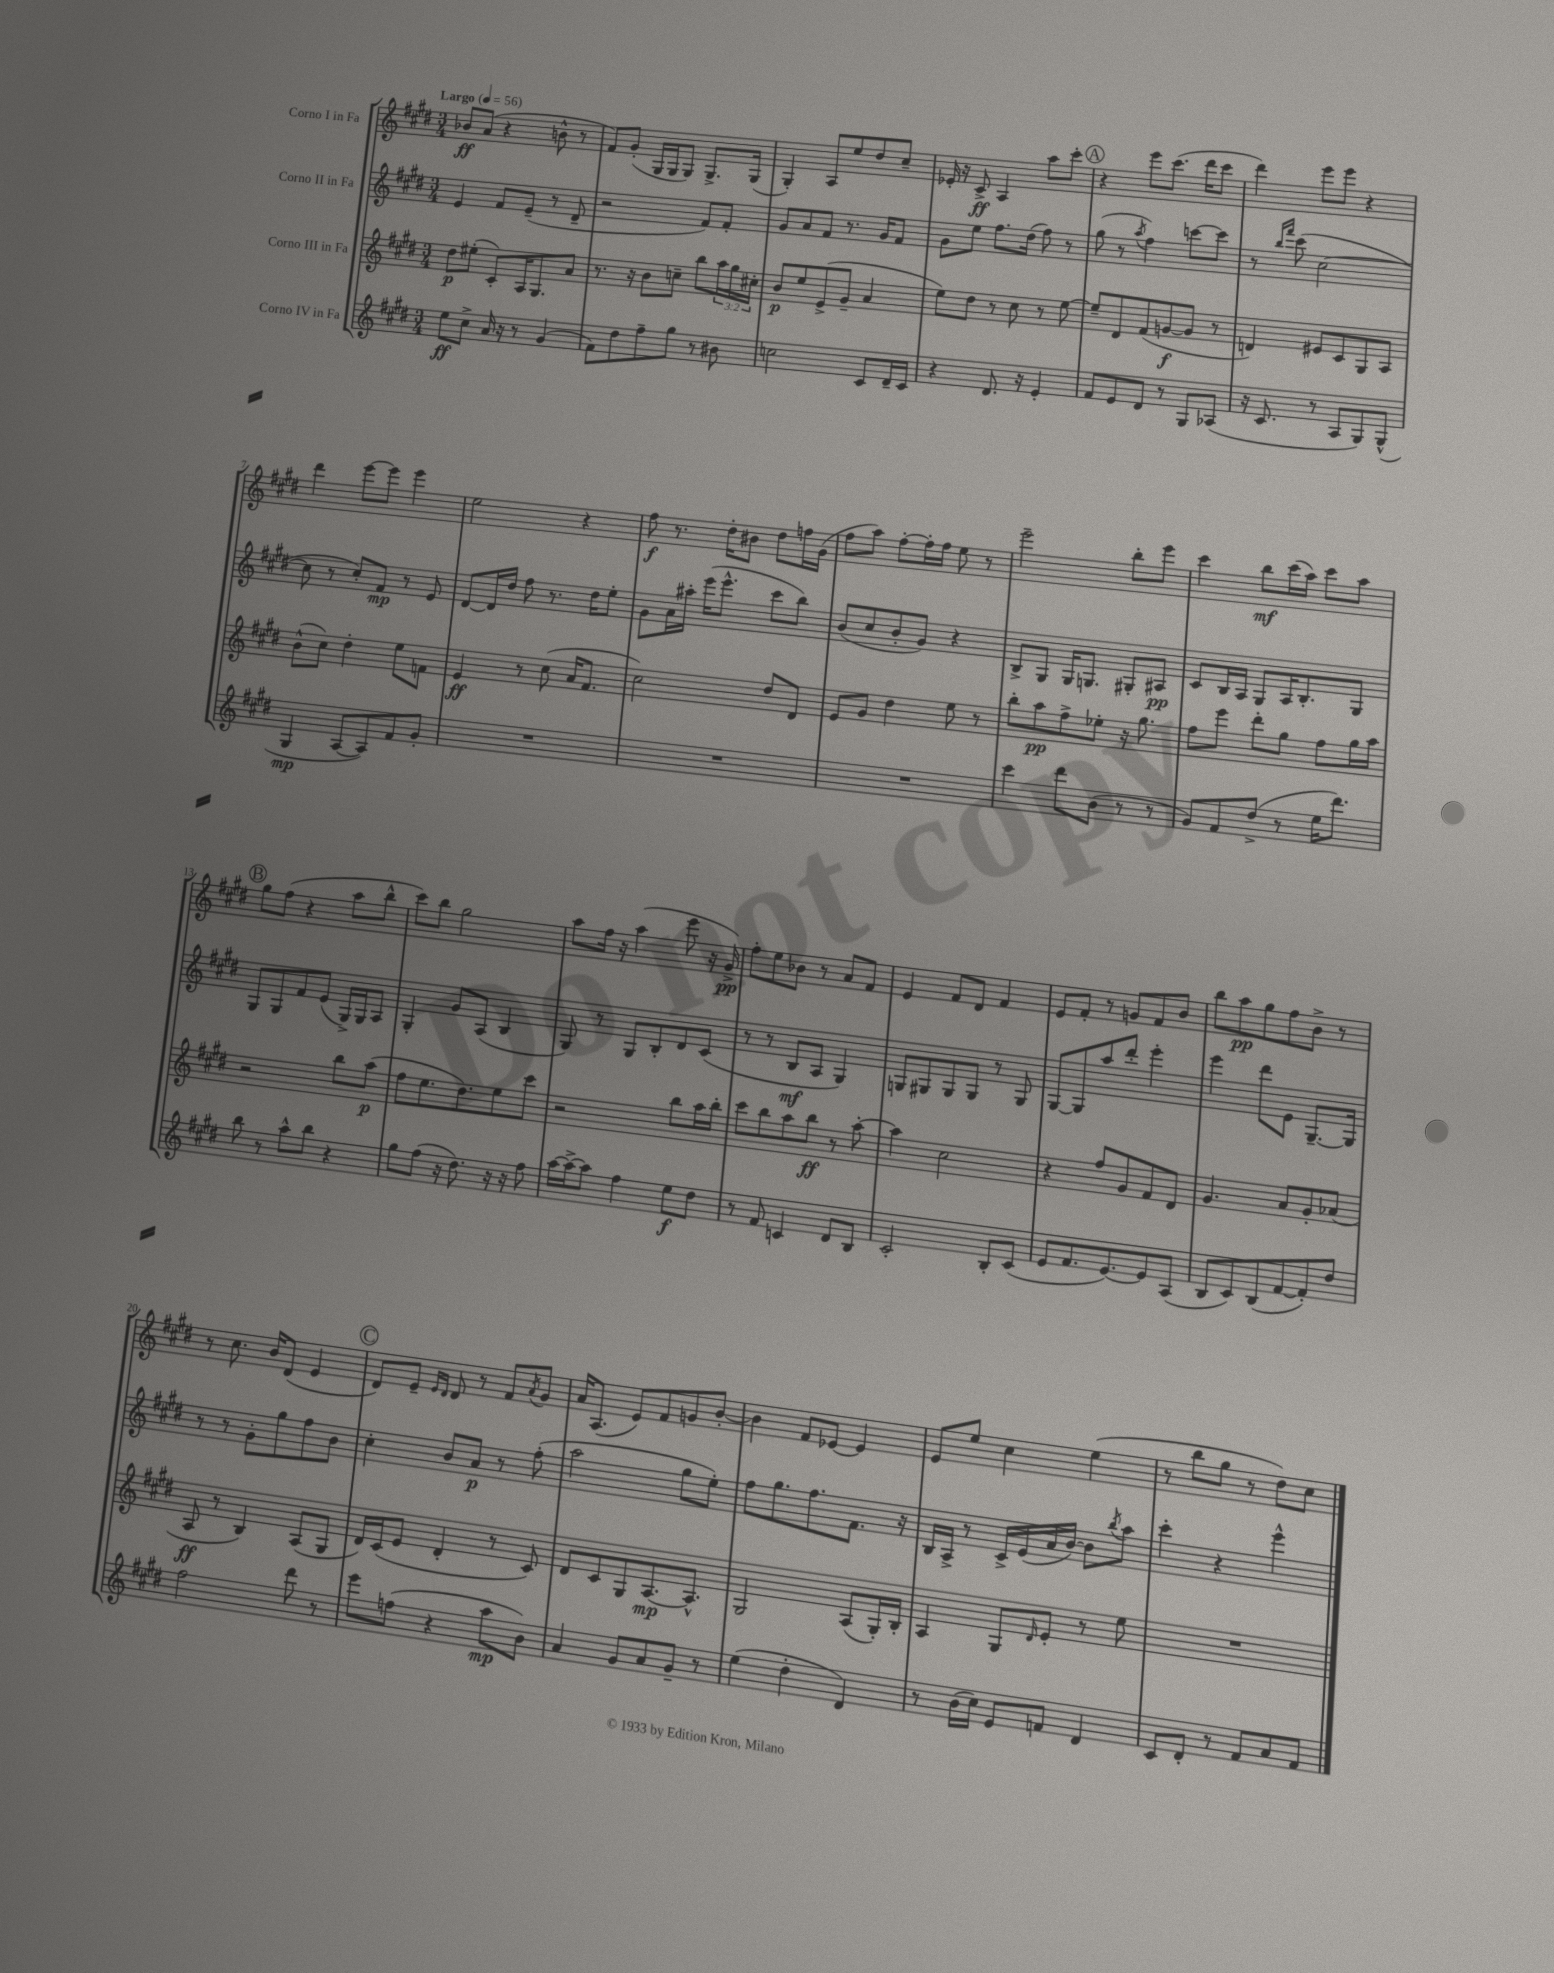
<<
\new StaffGroup <<
\new Staff = "s0" \with { instrumentName = "Corno I in Fa" } {
    \clef treble \key e \major \numericTimeSignature \time 3/4 \tempo "Largo" 4 = 56
    bes'8\ff a'8( r4 b'8-^ r8 |
    fis'8) gis'8-.( gis16 gis16 gis8) gis8.-> gis16( |
    gis4-.) a8 e''8 dis''8 cis''8-- |
    ees'16-. r16 cis'8->\ff a4 a''8 cis'''8-. |
    \mark \markup { \circle "A" } r4 e'''8 cis'''8.( dis'''16 cis'''8 |
    dis'''4) e'''8 e'''8 r4 |
    dis'''4 e'''8~ e'''8 e'''4 |
    e''2 r4 |
    fis''8\f r8. dis''16-. bis'8 dis''8 f''16 gis'16( |
    fis''8 a''8) fis''8~-. fis''16-. fis''16 e''8 r8 |
    e'''2-- b''8-. e'''8 |
    cis'''4 b''8\mf cis'''16( a''16) cis'''8 a''8 |
    \mark \markup { \circle "B" } gis''8 fis''8( r4 a''8 b''8-^ |
    cis'''8) b''8 gis''2 |
    a''8 fis''16 r16 a''4( e'''8 r16 gis'16->\pp) |
    fis''8-. e''8 bes'8 r8 a'8 fis'8 |
    e'4 fis'8 dis'8 fis'4 |
    e'8 fis'8-. r8 g'8 fis'8 b'8 |
    b''8 a''8\pp gis''8 fis''8 b'8-> r8 |
    r8 cis''8. b'16 dis'8( e'4 |
    \mark \markup { \circle "C" } dis'8) e'8-- \grace { e'16 dis'16 } dis'8 r8 fis'8 \acciaccatura { a'8 } gis'8 |
    a'16 a8.( e'8) fis'8 g'8 b'8~-. |
    b'4 fis'8 ees'8~ ees'4 |
    e'8 e''8 cis''4 e''4( |
    r8 b''8 gis''8 r8 dis''8) cis''8 \bar "|." |
}
\new Staff = "s1" \with { instrumentName = "Corno II in Fa" } {
    \clef treble \key e \major \numericTimeSignature \time 3/4
    e'4 fis'8 e'8--( r8 dis'8-- |
    r2 fis'8) fis'8-. |
    gis'8 a'8 fis'8 r8. gis'16 fis'8 |
    gis'8 e''8 fis''8. dis''16( fis''8) r8 |
    \mark \markup { \circle "A" } gis''8( r8 \acciaccatura { a''8 } fis''4) c'''8~ c'''8 |
    r8 \grace { b''16 fis'''16 } cis'''8( cis''2~ |
    cis''8 r8 cis''8-.) fis'8\mp r8 e'8 |
    dis'8~ dis'16 dis''16 fis''8 r8. dis''16 e''8-. |
    gis'8 a'16 ais''16-. e'''16( e'''8.-^ cis'''8 b''8) |
    b'8( cis''8 b'8-. gis'8) r4 |
    b8-> gis8 gis16 g8. gis8-. ais8\pp |
    cis'8 b16 a16 gis8 a16 b8.-. gis8 |
    \mark \markup { \circle "B" } gis8 gis8 fis'8 e'8( gis16->) gis16 a8 |
    gis4-. gis'8 a8( b4 |
    gis8) r8 gis8 b8-. dis'8 cis'8( |
    r8 r8 b8\mf a8 gis4) |
    g8 gis8 gis8 gis8 r8 gis8 |
    gis8~ gis8 a''8 dis'''8-. e'''4-. |
    e'''4 dis'''8 e'8 gis8.~-- gis16 |
    r8 r8 gis'8-. gis''8 fis''8 b'8 |
    \mark \markup { \circle "C" } cis''4-. b'8 a'8\p r8 fis''8-.( |
    a''2 gis''8 e''8-.) |
    fis''8 gis''8. fis''8. fis'8. r16 |
    b16 a16-> r8 cis'16-> e'16( a'16 b'16~) b'8 \acciaccatura { b''8 } a''8 |
    cis'''4-. r4 e'''4-^ \bar "|." |
}
\new Staff = "s2" \with { instrumentName = "Corno III in Fa" } {
    \clef treble \key e \major \numericTimeSignature \time 3/4 \override Staff.TupletNumber.text = #tuplet-number::calc-fraction-text
    dis''8\p eis''8-.( cis'8-.) a16 gis8. a'8 |
    r8. r16 b'8 c''8-- b''8 \tuplet 3/2 { a''16 gis''16 cis''16-. } |
    b'8\p e''8 e'8->( gis'8-- a'4 |
    e''8) dis''8 r8 cis''8 r8 e''8~ |
    \mark \markup { \circle "A" } e''8-- dis'8 fis'8( g'8~\f g'8 r8 |
    d'4) eis'8 cis'8 gis8 a8 |
    b'8-^( cis''8) dis''4-. e''8 f'8 |
    e'4\ff r8 cis''8( a'16 fis'8. |
    cis''2) dis''8 dis'8 |
    e'8 gis'8 dis''4 e''8 r8 |
    b''8-. a''8\pp fis''8-> ees''8-. r16 gis''8. |
    fis''8 e'''8 dis'''8-. gis''8 fis''8 gis''16 a''16 |
    \mark \markup { \circle "B" } r2 b''8 a''8\p( |
    fis''8 e''8. dis''8.) e''8 cis'''8 |
    r2 b''8 a''16 b''16-. |
    cis'''8 b''8 a''8 b''8\ff r8 a''8~-. |
    a''4 cis''2 |
    r4 fis''8 gis'8 fis'8 dis'8 |
    gis'4. a'8 gis'8-. aes'8( |
    a8\ff r8 b4) a8( gis8 |
    \mark \markup { \circle "C" } dis'16) cis'16( e'8 dis'4-. r8 cis'8) |
    dis'8 cis'8 gis8 a8.~\mp a8.-^ |
    gis2 a8( gis16-.) b16-. |
    a4 gis8 \grace { dis'16 } e'8-. r8 e''8 |
    R2. \bar "|." |
}
\new Staff = "s3" \with { instrumentName = "Corno IV in Fa" } {
    \clef treble \key e \major \numericTimeSignature \time 3/4
    e''8\ff cis''8-> a'16 r16 r8 gis'4( |
    fis'8) dis''8 fis''8-- gis''8 r8 bis'8 |
    c''2 cis'8 dis'16-- cis'16 |
    r4 dis'8. r16 e'4-. |
    \mark \markup { \circle "A" } fis'8 e'8 dis'8 r8 gis8 aes8( |
    r16 cis'8. r8 a8 gis8) gis8-^( |
    gis4\mp a8~ a8) fis'8 gis'8-. |
    R2. |
    R2. |
    R2. |
    cis'''4 dis'''8 b'8( r8 r8 |
    gis'8) fis'8 dis''8->( r8 e''16 dis'''8.) |
    \mark \markup { \circle "B" } b''8 r8 a''8-^ b''8 r4 |
    gis''8 fis''8( r16 dis''8.) r16 r16 fis''8 |
    a''16~ a''16~-> a''8 fis''4 e''8\f dis''8 |
    r8 fis'8 c'4 dis'8 b8 |
    cis'2-. b8-. cis'8( |
    e'8 fis'8. e'8.~) e'8 a8( |
    b8 cis'8) b8( fis'8~ fis'8-.) dis''8 |
    fis''2 dis'''8 r8 |
    \mark \markup { \circle "C" } e'''8 f''8( r4 a''8\mp b'8) |
    a'4 gis'8 a'8 gis'8-- r8 |
    e''4( dis''4-. dis'4) |
    r8 b'16( cis''16) e'8 f'8 dis'4 |
    cis'8 dis'8-. r8 fis'8 a'8 fis'8 \bar "|." |
}
>>
>>
